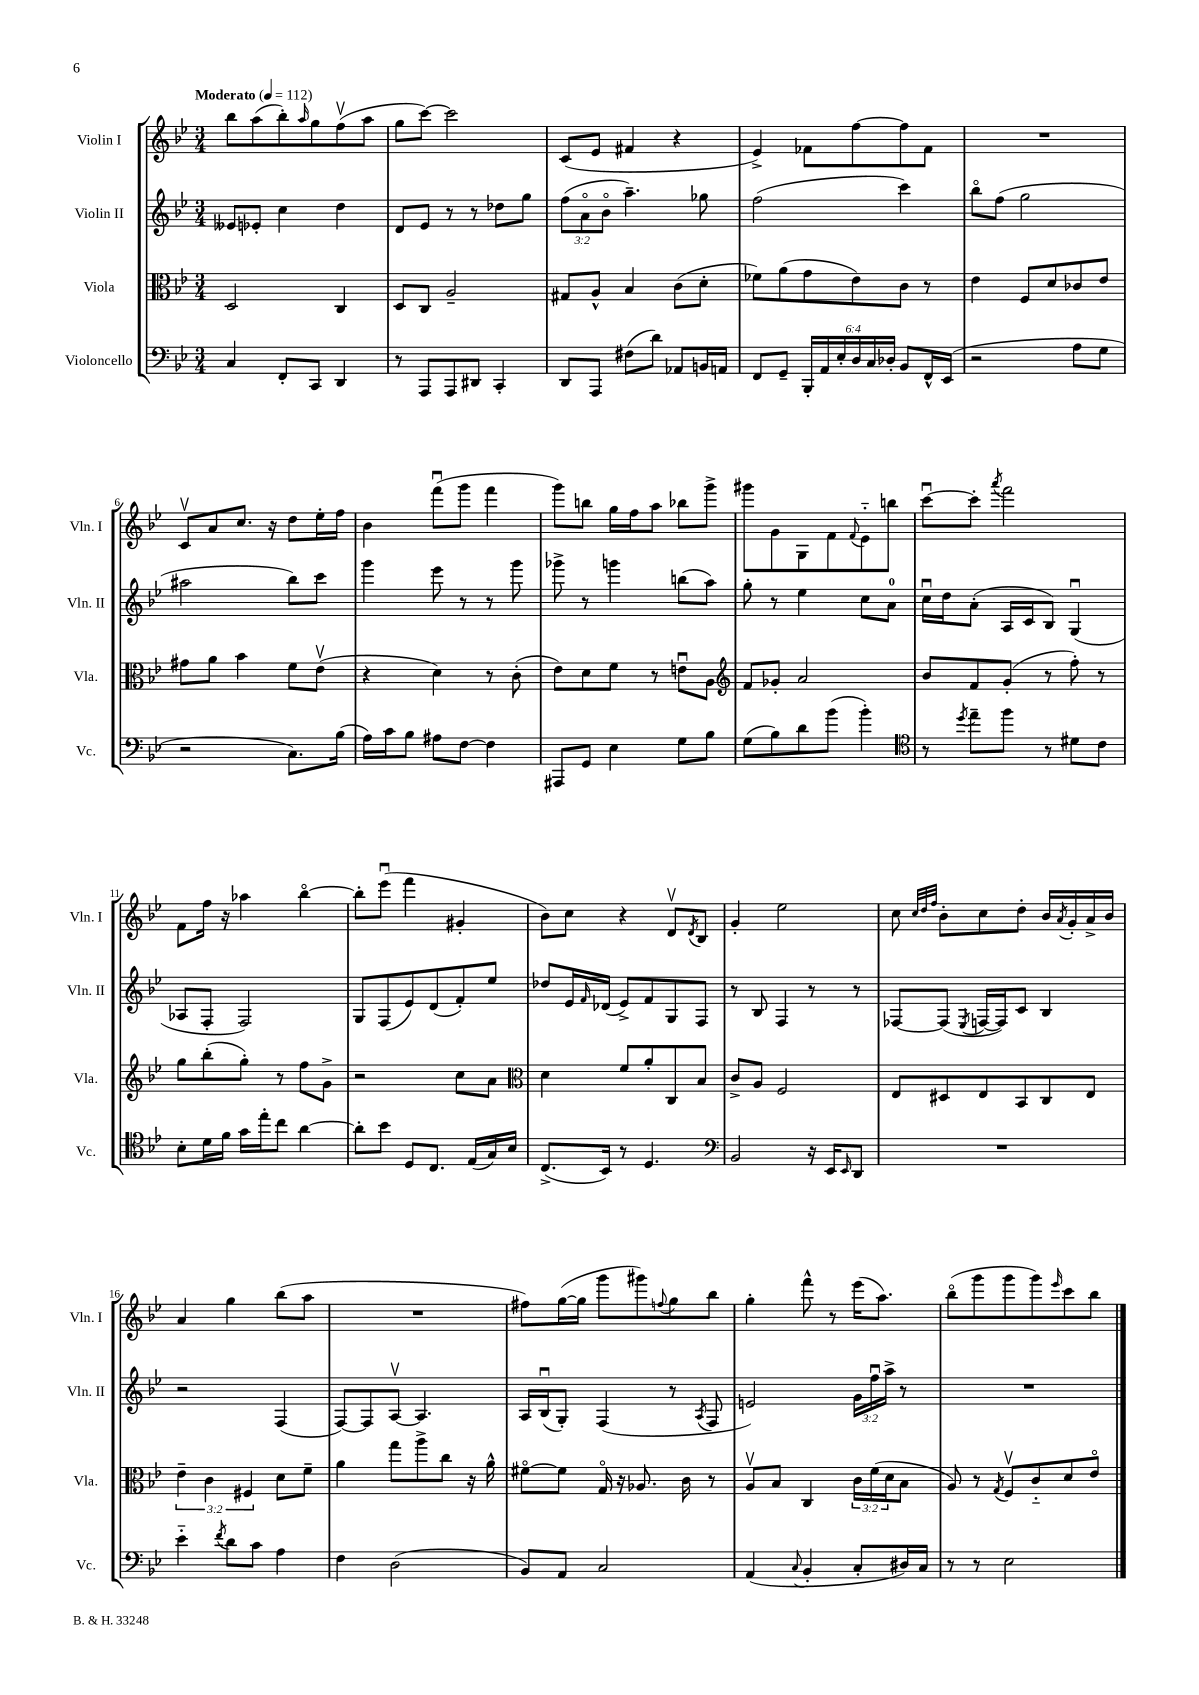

**kern	**kern	**kern	**kern
*staff4	*staff3	*staff2	*staff1
*clefF4	*clefC3	*clefG2	*clefG2
*k[b-e-]	*k[b-e-]	*k[b-e-]	*k[b-e-]
*M3/4	*M3/4	*M3/4	*M3/4
*MM112	*MM112	*MM112	*MM112
4C	2D	8e--	8bb-
.	.	8e-'	(8aa
8FF'	.	4cc	8bb-')
.	.	.	16qqaa
8CC	.	.	8gg
4DD	4C	4dd	(8ffv
.	.	.	8aa
=	=	=	=
8r	8D	8d	8gg
8AAA	8C	8e-	[8ccc)
8AAA	2A~	8r	2ccc]
8DD#	.	8r	.
4CC'	.	8dd-	.
.	.	8gg	.
=	=	=	=
8DD	8G#	(12ff	(8c
.	.	12ao	.
8AAA	8A^^	.	8e-
.	.	12b-o	.
(8F#	4B-	4.aa~)	4f#
8d)	.	.	.
8AA-	(8c	.	4r
16BB	8d'	8gg-	.
16AA	.	.	.
=	=	=	=
8FF	8f-)	(2ff	4e-^)
8GG~	(8a	.	.
24BBB-'	8g	.	8f-
24AA	.	.	.
24E-'	.	.	.
24D	8e-)	.	[8ff
24C	.	.	.
24D-'	.	.	.
8BB-	8c	4ccc)	8ff]
16FF^^	8r	.	8f-
(16EE-	.	.	.
=	=	=	=
2r	4e-	8bb-o	2.r
.	.	(8ff	.
.	8F	2gg	.
.	8d	.	.
8A	8c-	.	.
8G	8e-	.	.
=	=	=	=
2r	8g#	2aa#	8cv
.	8a	.	8a
.	4b-	.	8.cc
.	.	.	16r
8.C)	8f	8bb-)	8dd
.	(8e-v	8ccc	16ee-'
(16B-	.	.	16ff
=	=	=	=
16A)	4r	4ggg	4b-
16c	.	.	.
8B-	.	.	.
8A#	4d)	8eee-	(8fffu
[8F	.	8r	8ggg
4F]	8r	8r	4fff
.	(8c'	8ggg	.
=	=	=	=
8AAA#	8e-)	8ggg-^	8ggg)
8GG	8d	8r	8bb
4E-	8f	4ggg	16gg
.	.	.	16ff
.	8r	.	8aa
8G	8eu	(8bb	8bb-
8B-	8A	8aa)	8ggg^
=	=	=	=
*	*clefG2	*	*
(8G	8f	8gg'	8ggg#
8B-)	8g-'	8r	8g
8d	2a	4ee-	8G
(8b-	.	.	8f
.	.	.	8qqf
4b-')	.	8cc	8e-'~
.	.	8a	8bb
=	=	=	=
*clefC4	*	*	*
8r	8b-	16ccu	[8cccu
.	.	16dd	.
8qdd	.	.	.
8ee-~	8f	(8a'	8ccc']
.	.	.	8qaaa
8ff	(8g'	16A	2fff
.	.	16c	.
8r	8r	8B-)	.
8d#	8ff')	(4Gu	.
8c	8r	.	.
=	=	=	=
8B-'	8gg	8A-	8f
16d	(8bb-'	8F'	16ff
16f	.	.	16r
16g	8gg')	2F)	4aa-
16ee-'	.	.	.
8cc	8r	.	.
[4a	8ff	.	[4bb-o
.	8g^	.	.
=	=	=	=
8a']	2r	8G	8bb-']
8b-	.	(8F	(8eee-u
8D	.	8e-)	4fff
8.C	.	(8d	.
.	8cc	8f')	4g#'
(16E-	.	.	.
16G)	8a	8ee-	.
16B-	.	.	.
=	=	=	=
*	*clefC3	*	*
(8.C^	4d	8dd-	8b-)
.	.	16e-	8cc
.	.	16qqf	.
16BB-)	.	(16d-	.
8r	8f	8e-^)	4r
4.D	8a'	8f	.
.	8C	8G	8dv
.	.	.	8qd
.	8B-	8F	8B-
=	=	=	=
*clefF4	*	*	*
2BB-	8c^	8r	4g'
.	8A	8B-	.
.	2F	4F	2ee-
16r	.	8r	.
16EE-	.	.	.
16qqEE-	.	.	.
8DD	.	8r	.
=	=	=	=
2.r	8E-	[8F-	8cc
.	.	.	32qqcc
.	.	.	32qqdd
.	.	.	32qqff
.	8D#	(8F-]	8b-'
.	.	8qE-	.
.	8E-	[16F	8cc
.	.	16F])	.
.	8BB-	8c	8dd'
.	8C	4B-	16b-
.	.	.	8qa
.	.	.	16g'
.	8E-	.	16a^
.	.	.	16b-
=	=	=	=
4e-'~	6e-~	2r	4a
.	6c	.	.
8qf	.	.	.
8d	.	.	4gg
.	6F#	.	.
8c	.	.	.
4A	8d	(4F	(8bb-
.	8f~	.	8aa
=	=	=	=
4F	4a	[8F)	2.r
.	.	8F]	.
(2D	8gg	[8Av	.
.	8aa^	4.A]	.
.	8cc	.	.
.	16r	.	.
.	16a^^	.	.
=	=	=	=
8BB-)	[8f#o	16A	8ff#)
.	.	(16B-u	.
8AA	8f#]	8G')	([16gg
.	.	.	16gg]
2C	16Go	(4F	8ggg
.	16r	.	.
.	8.A-	.	8ggg#)
.	.	.	8qqff
.	.	8r	8gg
.	16c	.	.
.	.	8qA	.
.	8r	8F	8bb-
=	=	=	=
(4AA	8Av	2e)	4gg'
.	8B-	.	.
8qqC	.	.	.
4BB-'	4C	.	8fff^^
.	.	.	8r
8C'	24c	24g	(16eee-
.	(24f	24ffu	.
.	.	.	8.aa)
.	24d	24aa^	.
16D#)	8B-	8r	.
16C	.	.	.
=	=	=	=
8r	8A)	2.r	(8bb-o
8r	8r	.	8ggg
.	8qG	.	.
2E-	8Fv	.	8ggg
.	8c'~	.	8ggg)
.	.	.	16qqeee-
.	8d	.	8ccc
.	8e-o	.	8bb-
==	==	==	==
*-	*-	*-	*-
